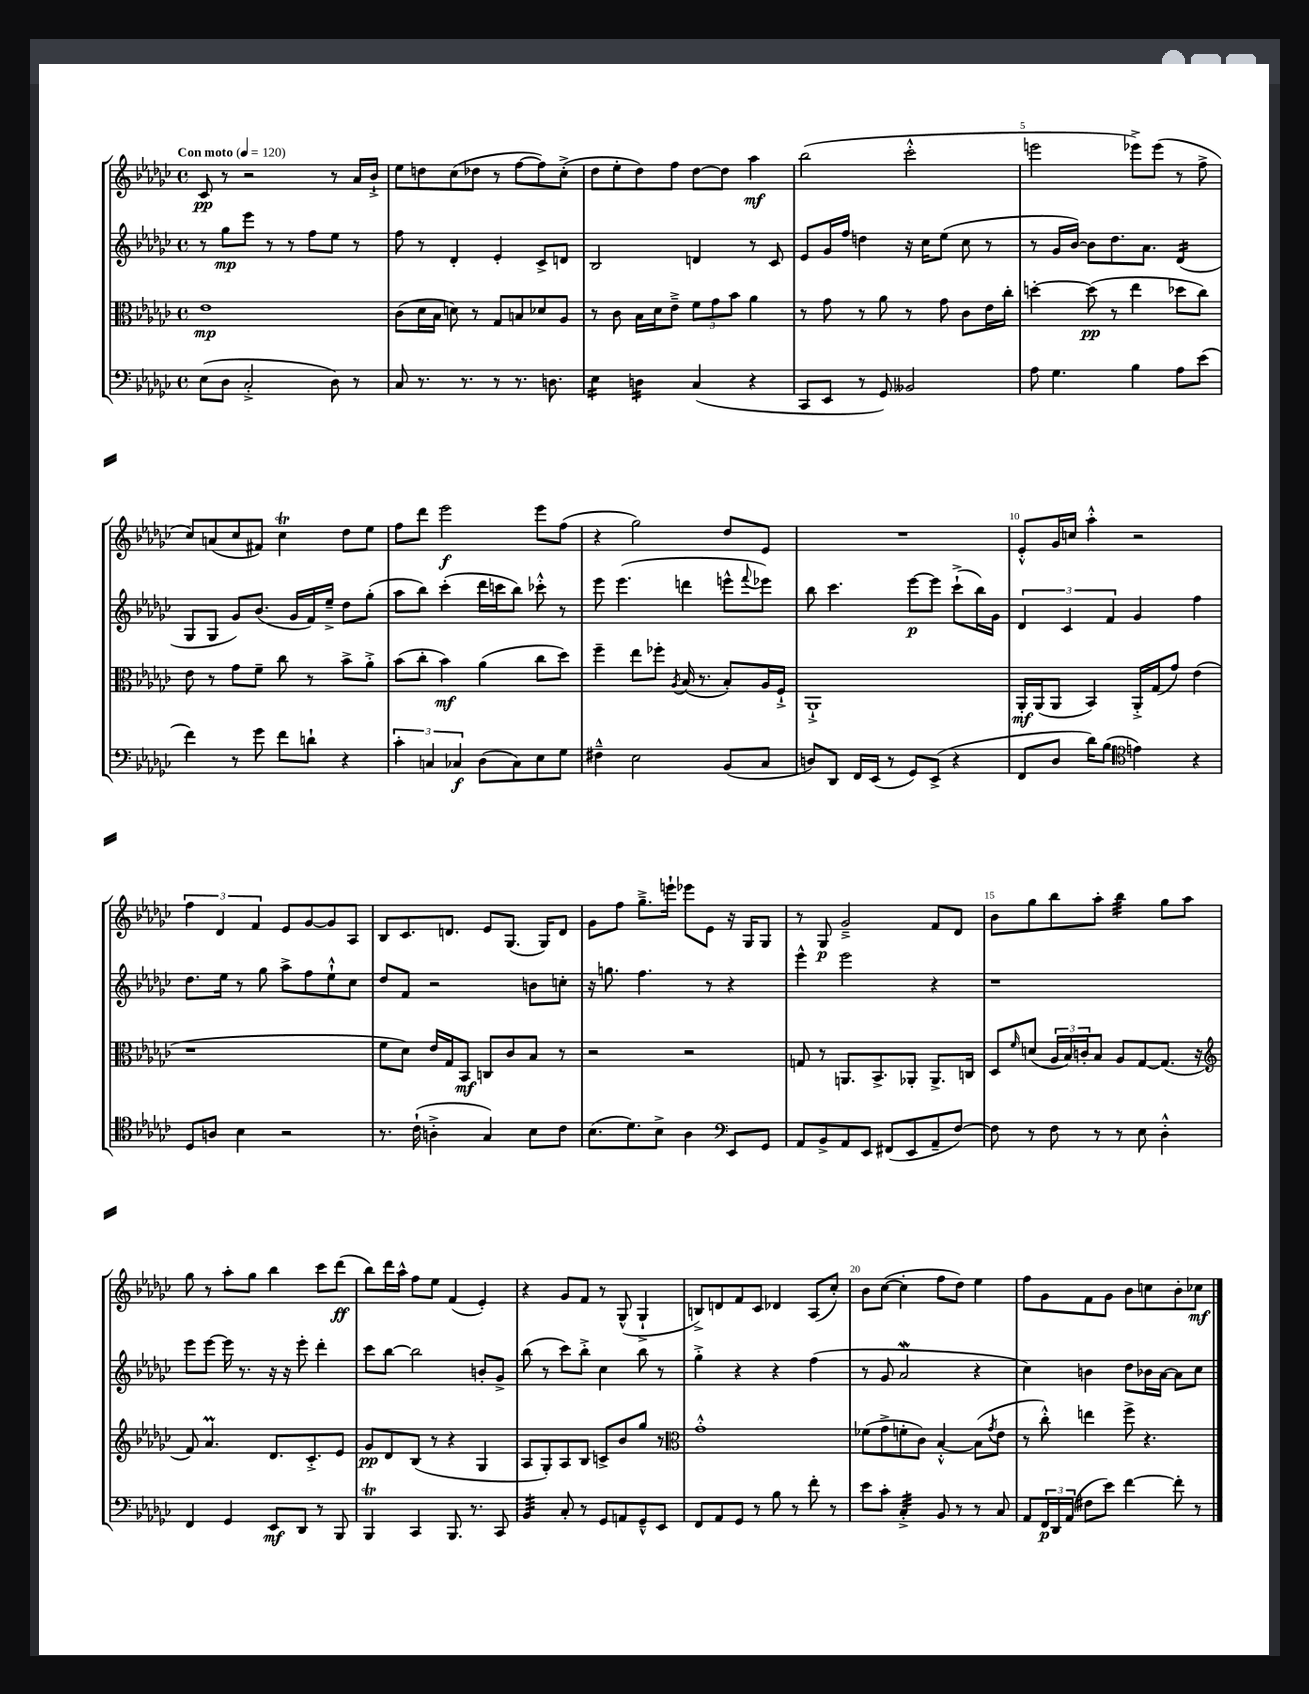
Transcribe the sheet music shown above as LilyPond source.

<<
\new StaffGroup <<
\new Staff = "s0" {
    \clef treble \key ges \major \defaultTimeSignature \time 4/4 \tempo "Con moto" 4 = 120
    ces'8\pp r8 r2 r8 aes'16 bes'16-!-> |
    ees''8 d''8 ces''8( des''8 r8 f''8~ f''8) ces''8-.->( |
    des''8 ees''8-. des''8) f''8 des''8~ des''8 aes''4\mf |
    bes''2( ces'''2-.-^ |
    e'''2 ees'''8->) ees'''8( r8 f''8-> |
    ces''8) a'8( ces''8 fis'8) ces''4\trill des''8 ees''8 |
    f''8 des'''8 ees'''2\f ees'''8 f''8( |
    r4 ges''2) des''8 ees'8 |
    R1 |
    ees'8-.-^ ges'16 c''16 aes''4-.-^ r2 |
    \tuplet 3/2 { f''4 des'4 f'4 } ees'8 ges'8~ ges'8 aes8 |
    bes8 ces'8. d'8. ees'8 ges8.( ges16) d'8 |
    ges'8 f''8 ges''8.---> e'''16-! ees'''8 ees'8 r16 ges16 ges8 |
    r8 ges8\p ges'2---> f'8 des'8 |
    bes'8 ges''8 bes''8 aes''8-. bes''4:32 ges''8 aes''8 |
    ges''8 r8 aes''8-. ges''8 bes''4 ces'''8 des'''8\ff( |
    bes''8) des'''16 aes''16-^ f''8 ees''8 f'4( ees'4-.) |
    r4 ges'8 f'8 r8 ges8-^( ges4-!-> |
    b8->) d'8 f'8 ces'8 des'4 aes8( ces''8-.) |
    bes'8 ces''8~( ces''4-. f''8 des''8) ees''4 |
    f''8 ges'8 f'8 ges'8 bes'8 c''8 bes'8-. ces''8\mf \bar "|." |
}
\new Staff = "s1" {
    \clef treble \key ges \major \defaultTimeSignature \time 4/4
    r8 ges''8\mp ees'''8 r8 r8 f''8 ees''8 r8 |
    f''8 r8 des'4-. ees'4-. ces'8-> d'8 |
    bes2 d'4 r8 ces'8 |
    ees'8 ges'16 f''16 d''4 r16 ces''16 ees''8( ces''8 r8 |
    r8 ges'16 bes'16~) bes'8 des''8. aes'8. des'4:16( |
    ges8 ges8 ges'8) bes'8.( ges'16 f'16) ees''16---> des''8 ges''8-.( |
    aes''8 bes''8) ces'''4-.( des'''16 c'''16 bes''8) ces'''8-.-^ r8 |
    ees'''8 ees'''4.( d'''4 e'''8-^ \appoggiatura { f'''8 } ees'''8) |
    bes''8 ces'''4. ees'''8~\p ees'''8 ces'''8-!->( bes''16) ges'16 |
    \tuplet 3/2 { des'4 ces'4 f'4 } ges'4 f''4 |
    des''8. ees''16 r8 ges''8 aes''8-> f''8 ees''8-!-^ ces''8 |
    des''8 f'8 r2 b'8 c''8-. |
    r16 g''8. f''4. r8 r4 |
    ees'''4-^ ees'''2 r4 |
    r1 |
    ees'''8 ees'''8~ ees'''16 r8. r16 r16 ees'''8-. des'''4-. |
    ces'''8 bes''8~ bes''2 b'8-. ges'8-> |
    bes''8( r8 ces'''8) bes''8-.-> ces''4 bes''8 r8 |
    ges''4-.-> r4 r4 f''4( |
    r8 ges'8 aes'2\mordent r4 |
    ces''4) b'4 des''8 bes'16 aes'16~ aes'8 ces''8 \bar "|." |
}
\new Staff = "s2" {
    \clef alto \key ges \major \defaultTimeSignature \time 4/4
    ees'1\mp |
    ces'8( des'16 bes16 d'8) r8 ges8 b8 des'8 aes8 |
    r8 ces'8 bes16 des'16 ees'8---> \tuplet 3/2 { f'8 ges'8 bes'8 } aes'4 |
    r8 ges'8 r8 aes'8 r8 ges'8 ces'8 ees'16 ces''16-. |
    d''4~-. d''8\pp( r8 ees''4 des''8 ces''8) |
    ees'8 r8 ges'8 f'8-- ces''8 r8 bes'8-> aes'8-.-> |
    bes'8( ces''8-. bes'4\mf) aes'4( ces''8 des''8) |
    f''4-- ees''8 fes''8-. \acciaccatura { aes8 } bes16( r8. bes8-.) aes16 f16-!-> |
    aes,1-!-> |
    aes,16-.\mf aes,16( aes,8 bes,4) aes,16-.-> ges16( ges'8) ees'4( |
    r1 |
    f'8 des'8) ees'16 ges16 bes,8\mf c8 ces'8 bes8 r8 |
    r2 r2 |
    g8 r8 a,8. bes,8.-> aes,8-. aes,8.-> c16 |
    des8 \grace { f'16 } d'8( \tuplet 3/2 { aes16 bes16) c'16-. } bes8 aes8 ges8~ ges8.( r16 |
    \clef treble f'8) aes'4.\prall des'8. ces'8.-.-> ees'8 |
    ges'8\pp des'8 bes8( r8 r4 ges4 |
    aes8 ges8-.) aes8 bes8 c'8-> bes'8 ges''8 r8 |
    \clef alto ges'1-.-^ |
    fes'8( ges'8-> f'8-. ces'8) bes4~-.-^ bes8( \acciaccatura { ges'8 } ees'8 |
    r8 ces''8-.-^) e''4 f''8-> r4. \bar "|." |
}
\new Staff = "s3" {
    \clef bass \key ges \major \defaultTimeSignature \time 4/4
    ees8( des8 ces2-.-> des8) r8 |
    ces8 r8. r8. r8 r8. d8. |
    ees4:16 d4:16 ces4( r4 |
    ces,8 ees,8 r8 ges,8) beses,2 |
    aes8 ges4. bes4 aes8 ees'8( |
    f'4) r8 ges'8 f'8 d'8-! r4 |
    \tuplet 3/2 { ces'4-. c4 ces4\f } des8( ces8) ees8 ges8 |
    fis4---^ ees2 bes,8( ces8 |
    d8) des,8 f,16 ees,16( r8 ges,8) ees,8->( r4 |
    f,8 des8 des'16) bes8.( \clef tenor e'4) r4 |
    des8 a8 bes4 r2 |
    r8. ces'16-!( a4-.-> ges4) bes8 ces'8 |
    bes8.( des'8.) bes8-> aes4 \clef bass ees,8 ges,8 |
    aes,8 bes,8-> aes,8 ees,8 fis,8( ees,8 aes,8-- f8~) |
    f8 r8 f8 r8 r8 ees8 des4-.-^ |
    f,4 ges,4 ees,8\mf des,8 r8 bes,,8 |
    bes,,4\trill ces,4 bes,,8. r8. ces,8 |
    bes,4:32 ces8-. r8 ges,8 a,8 ges,8---^ ees,8 |
    f,8 aes,8 ges,8 r8 bes8 r8 f'8-. r8 |
    ees'8 ces'8-. ces4:32-.-> bes,8 r8 r8 ces8 |
    aes,8 \tuplet 3/2 { f,16\p des,16 aes,16( } fis8 ees'8) f'4~ f'8-. r8 \bar "|." |
}
>>
>>
\layout { \context { \Score \override BarNumber.break-visibility = ##(#f #t #t) barNumberVisibility = #(every-nth-bar-number-visible 5) } }
